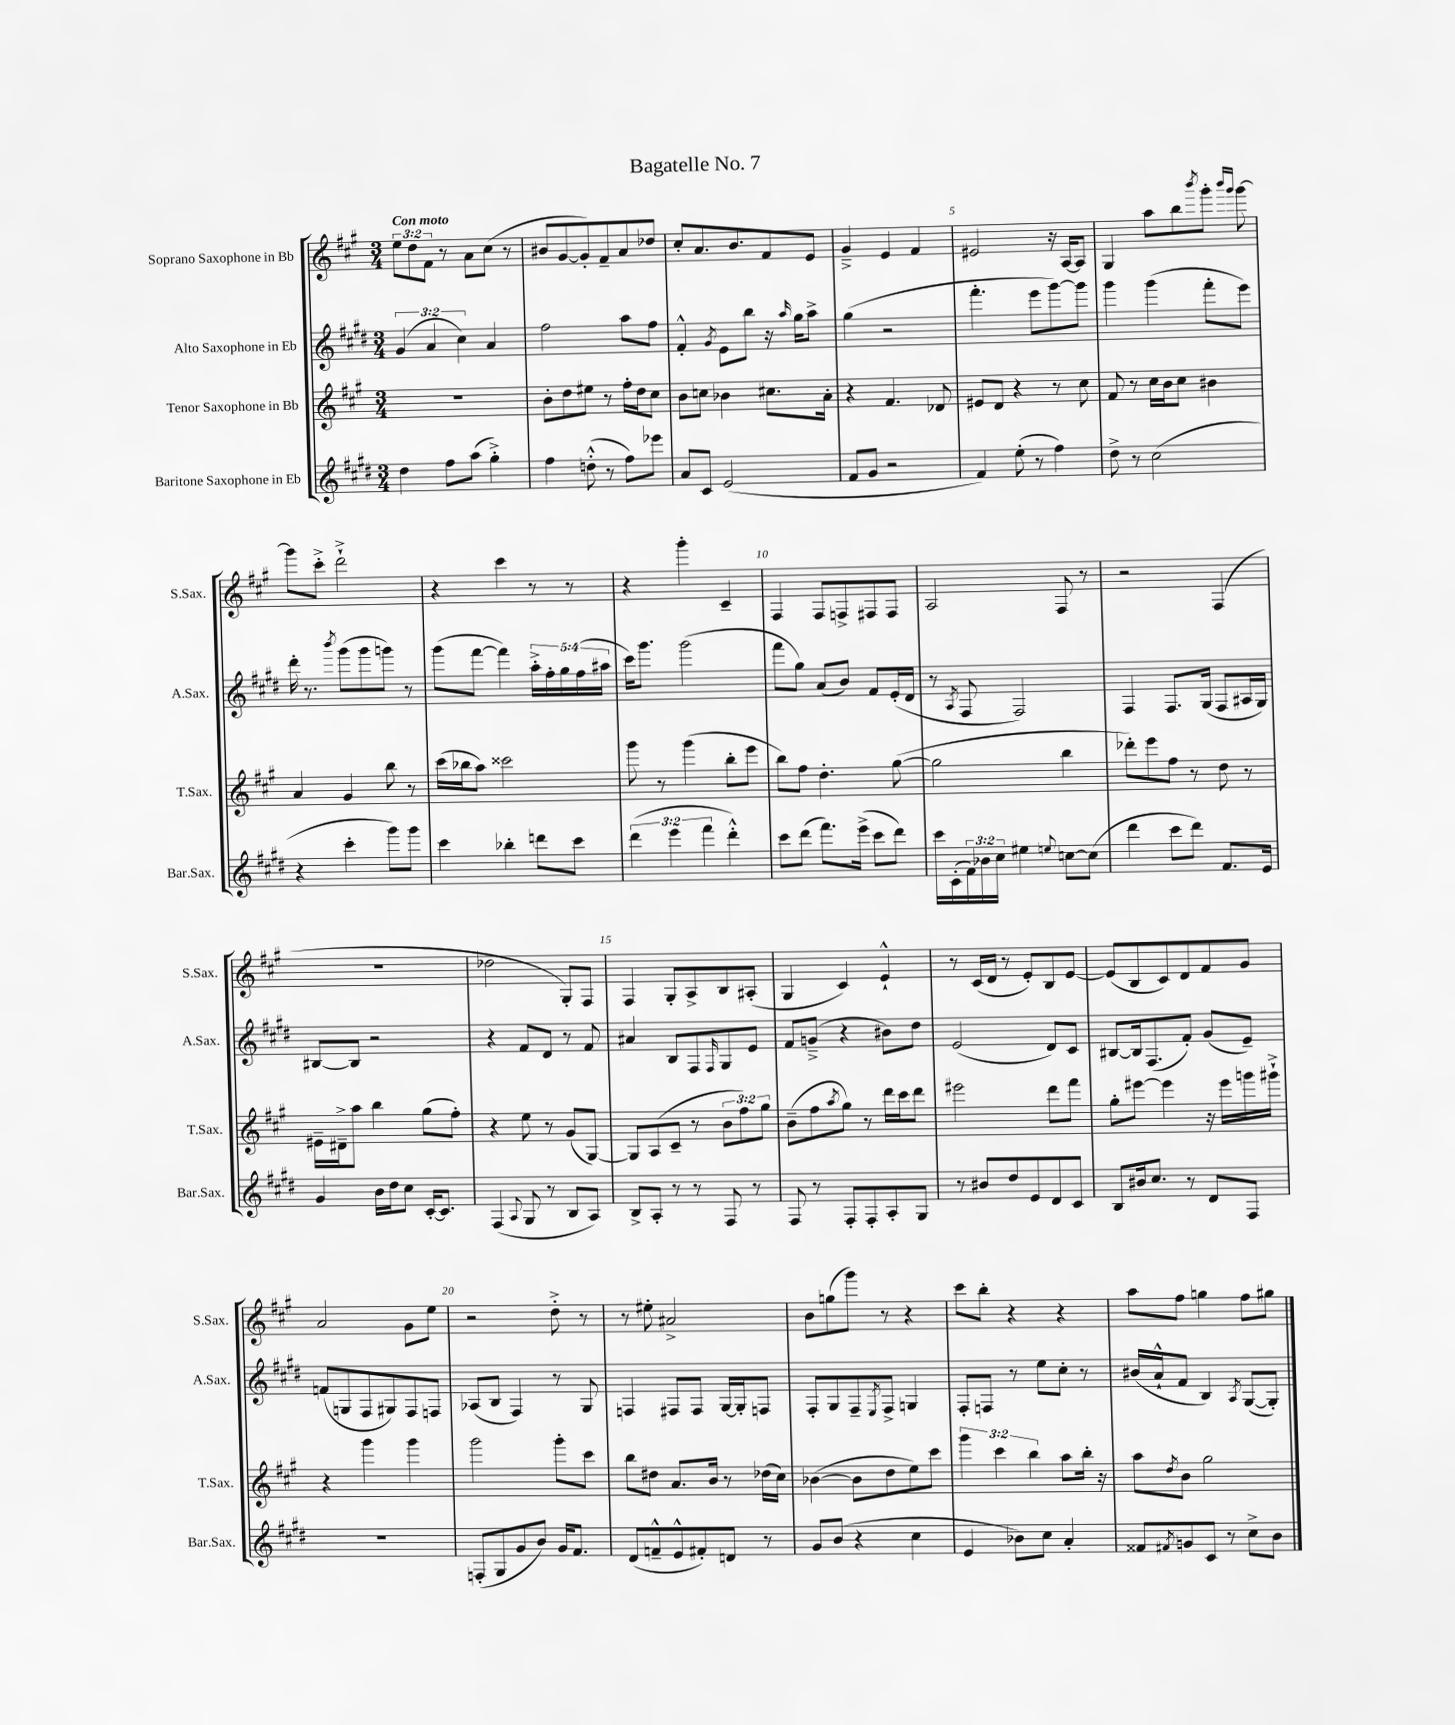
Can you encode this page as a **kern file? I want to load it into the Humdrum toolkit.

**kern	**kern	**kern	**kern
*staff4	*staff3	*staff2	*staff1
*clefG2	*clefG2	*clefG2	*clefG2
*k[f#c#g#d#]	*k[f#c#g#]	*k[f#c#g#d#]	*k[f#c#g#]
*M3/4	*M3/4	*M3/4	*M3/4
4dd#\	2.r	(6g#/	12ee\L
.	.	.	12dd\
.	.	6a/	12f#\J
8ff#\L	.	.	8r
.	.	6cc#\)	.
(8aa\J	.	.	8a\L
4gg#'^\)	.	4a/	(8cc#\J
.	.	.	8r
=	=	=	=
4ff#\	8b'\L	2ff#\	8b#/L
.	8dd\	.	[8g#/
(8dd'^^\	8ee#\J	.	8g#'/])
8r	8r	.	8f#~/
8ff#\L)	16ff#'\LL	8aa\L	8a/
.	16dd\J	.	.
8eee-\J	8cc#\J	8ff#\J	8dd-/J
=	=	=	=
8a/L	8b\L	4f#'^^/	8cc#'/L
8c#/J	8cc\J	.	8.a/
.	.	8qg#/	.
(2e/	4b-\	8e\L	.
.	.	.	8.b/
.	.	8bb\J	.
.	8.cc#\L	16r	8f#/
.	.	16qqaa/	.
.	.	16gg#\LK	.
.	.	8aa^\J	8e/J
.	16a'\Jk	.	.
=	=	=	=
8f#/L	4r	(4gg#\	4g#~^/
8g#/J	.	.	.
2r	4.f#/	2r	4e/
.	.	.	4f#/
.	8d-/	.	.
=	=	=	=
4f#/)	8e#/L	4.fff#'\	2e#/
.	8d/J	.	.
(8ee'\	4r	.	.
8r	.	8eee\L	.
4ff#\)	8r	[8ggg#\)	16r
.	.	.	[16A/LK
.	8cc#\	8ggg#\]J	8A/]J
=	=	=	=
8dd#^\	8f#/	4ggg#\	4G#/
8r	8r	.	.
(2cc#\	16cc#\LL	(4ggg#\	8aa\L
.	16b\J	.	.
.	8cc#\J	.	8bb\
.	.	.	8qbbb/
.	4b#\	8fff#'\L	8ggg#'\J
.	.	.	16qqbbb/LL
.	.	.	16qqggg#/JJ
.	.	8eee\J)	[8ggg#\
=	=	=	=
4r	4a/	16ddd#'\	8ggg#\]L
.	.	8.r	.
.	.	.	8ccc#'^\J
.	.	8qbbb/	.
4ccc#'\	4g#/	(8ggg#\L	2ddd`^\
.	.	8ggg#\	.
8ggg#\L)	8bb\	8ggg\J)	.
8ggg#\J	8r	8r	.
=	=	=	=
4ccc#\	(16ccc#\LL	(8ggg#\L	4r
.	16bb-\J	.	.
.	8aa\J)	[8fff#\J	.
4bb-'\	2ccc##\	4fff#\])	4ccc#\
8ddd\L	.	20aa'^\LL	8r
.	.	20ff#'\	.
.	.	20gg#\	.
8ccc#\J	.	.	8r
.	.	(20ff#\	.
.	.	20aa#\JJ	.
=	=	=	=
(6ddd#\	8ggg#\	16ccc#\LK)	4r
.	.	8.ggg#\J	.
.	8r	.	.
6eee\	.	.	.
.	(4ggg#\	(2ggg#\	4ggg#'\
6fff#\	.	.	.
4ddd#'^^\)	8bb'\L	.	4c#~/
.	8eee\J	.	.
=	=	=	=
8ccc#\L	8bb\L)	8fff#\L	4F#/
(8ddd#\J	8ff#\J	8gg#\J)	.
8.fff#\L)	4.dd'\	(8a/L	8F#/L
.	.	8b/J)	8F^/
(16eee^\Jk	.	.	.
8ccc#\L	.	8f#/L	8F#/
8ddd#\J)	([8gg#\	(16e'/L	8F#/J
.	.	16d#/JJ	.
=	=	=	=
16ccc#\LL	2gg#\]	8r	2A/
(16c#'\	.	.	.
.	.	8qA/	.
24f#\)	.	8F#/	.
24b-\	.	.	.
24cc#\JJ	.	.	.
4ee#\	.	2F#/)	.
8qqee/	.	.	.
[8cc\L	4bb\	.	8F#/
(8cc\]J	.	.	8r
=	=	=	=
4ddd#\	8ddd-'\L)	4F#/	2r
.	8eee\	.	.
8ccc#\L	8ff#\J	8.F#/L	.
8ddd#\J)	8r	.	.
.	.	(16G#/Jk	.
8.f#/L	8dd\	8F#/L	(4F#/
.	8r	16A#/L	.
16e/Jk	.	16G#/JJ)	.
=	=	=	=
4g#/	16e#~\LL	[8B#/L	2.r
.	16d#~^\J	.	.
.	8aa\J	8B#/]J	.
16b\LL	4bb\	2r	.
16dd#\J	.	.	.
8cc#\J	.	.	.
[16c#'/LK	(8gg#\L	.	.
8.c#/]J	.	.	.
.	8ff#'\J)	.	.
=	=	=	=
(4F#/	4r	4r	2dd-\
8qqA/	.	.	.
8G#/	8ee\	8f#/L	.
8r	8r	8d#/J	.
8B/L	(8g#/L	8r	8G#'/L)
8A/J)	[8G#/J)	8f#/	8F#/J
=	=	=	=
8B^/L	8G#/]L	4a#/	4F#/
8A'/J	(8A/	.	.
8r	8c#~/J	8B/L	8G#'/L
8r	8r	8F#/	8A^/
.	.	16qqF#/	.
8F#/	12b\L	8G#/	8B/
.	12ff#\)	.	.
8r	.	8e/J	(8A#'/J
.	12gg#\J	.	.
=	=	=	=
8F#/	(8b~\L	8f#/L	4G#/
8r	8ff#\	(8g~^/J	.
.	8qaa/	.	.
8F#'/L	8gg#\J)	4r	4c#/)
8F#'/	8r	.	.
8A'/	16ddd\LL	8b#\L)	4e`^^/
.	16ccc#\J	.	.
8G#/J	8ddd\J	8dd#\J	.
=	=	=	=
8r	2eee#\	(2e/	8r
8b#/L	.	.	(16c#/LL
.	.	.	16d/JJ
8dd#/	.	.	8r
8e/	.	.	8e'/L)
8d#/	8ddd\L	8d#/L)	8B/
8c#/J	8fff#\J	8c#/J	[8e/J
=	=	=	=
8B/L	8gg#'\L	[8B#/L	(8e/]L
16b#/k	[8eee#\J	16B#/]k	8B/
8.cc#/J	.	(8.F#/	.
.	4eee#\]	.	8c#/)
8r	.	8f#'/J)	8d/
8d#/L	16r	(8g#/L	8f#/
.	16eee#\LL	.	.
8F#/J	16ggg\	8e~/J)	8g#/J
.	16ggg#`^\JJ	.	.
=	=	=	=
2.r	4r	(8f/L	2a/
.	.	8G/	.
.	4ggg#\	8F#/	.
.	.	8G#/)	.
.	4ggg#\	8F#/	8g#\L
.	.	8F/J	8ee\J
=	=	=	=
(8F'/L	2ggg#\	(8A-/L	2r
8G#/	.	8B/J	.
8g#/	.	4F#/)	.
8b/J)	.	.	.
16g#/LK	8ggg#'\L	8r	8dd'^\
8.f#/J	.	.	.
.	8ccc#\J	8G#/	8r
=	=	=	=
(8d#/L	8bb\L	4F/	8r
8f~^^/	8dd#\J	.	8ee#'\
8e^^/	8.a/L	8F#/L	2a#^/
8f#'/)	.	8F#/J	.
.	16b/Jk	.	.
8d/J	8r	[16G#/LL	.
.	.	16G#'/]J	.
8r	(16dd-\LL	8F/J	.
.	16cc#\JJ)	.	.
=	=	=	=
8g#/L	([4b-\	8F#'/L	8b\L
(8b/J	.	8G#/	(8gg\
4r	8b-\]L	8F#~/	8ggg#\J)
.	.	8qE/	.
.	8dd\	8F#^/J	8r
4cc#\	8ee\)	4G/	4r
.	8ccc#\J	.	.
=	=	=	=
4e/	6ggg#\	8F#'/L	8ccc#\L
.	.	8F/J	8bb'\J
.	6ccc#\	.	.
8b-\L)	.	8r	4r
.	6bb\	.	.
8cc#\J	.	8ee\L	.
4a'/	8aa\L	8cc#'\J	4r
.	16bb'\Jk	8r	.
.	16r	.	.
=	=	=	=
8f##/L	8aa\L	(16b#/LL	8aa\L
.	.	16a`^^/J	.
8qf#/	8qdd/	.	.
8g/	8b\J	8f#/J	8ff#\J
8c#/J	2gg#\	4B/)	4gg\
8r	.	.	.
.	.	8qA/	.
8cc#^\L	.	([8G#/L	8ff#\L
8b\J	.	8G#'/]J)	8gg#\J
==	==	==	==
*-	*-	*-	*-
